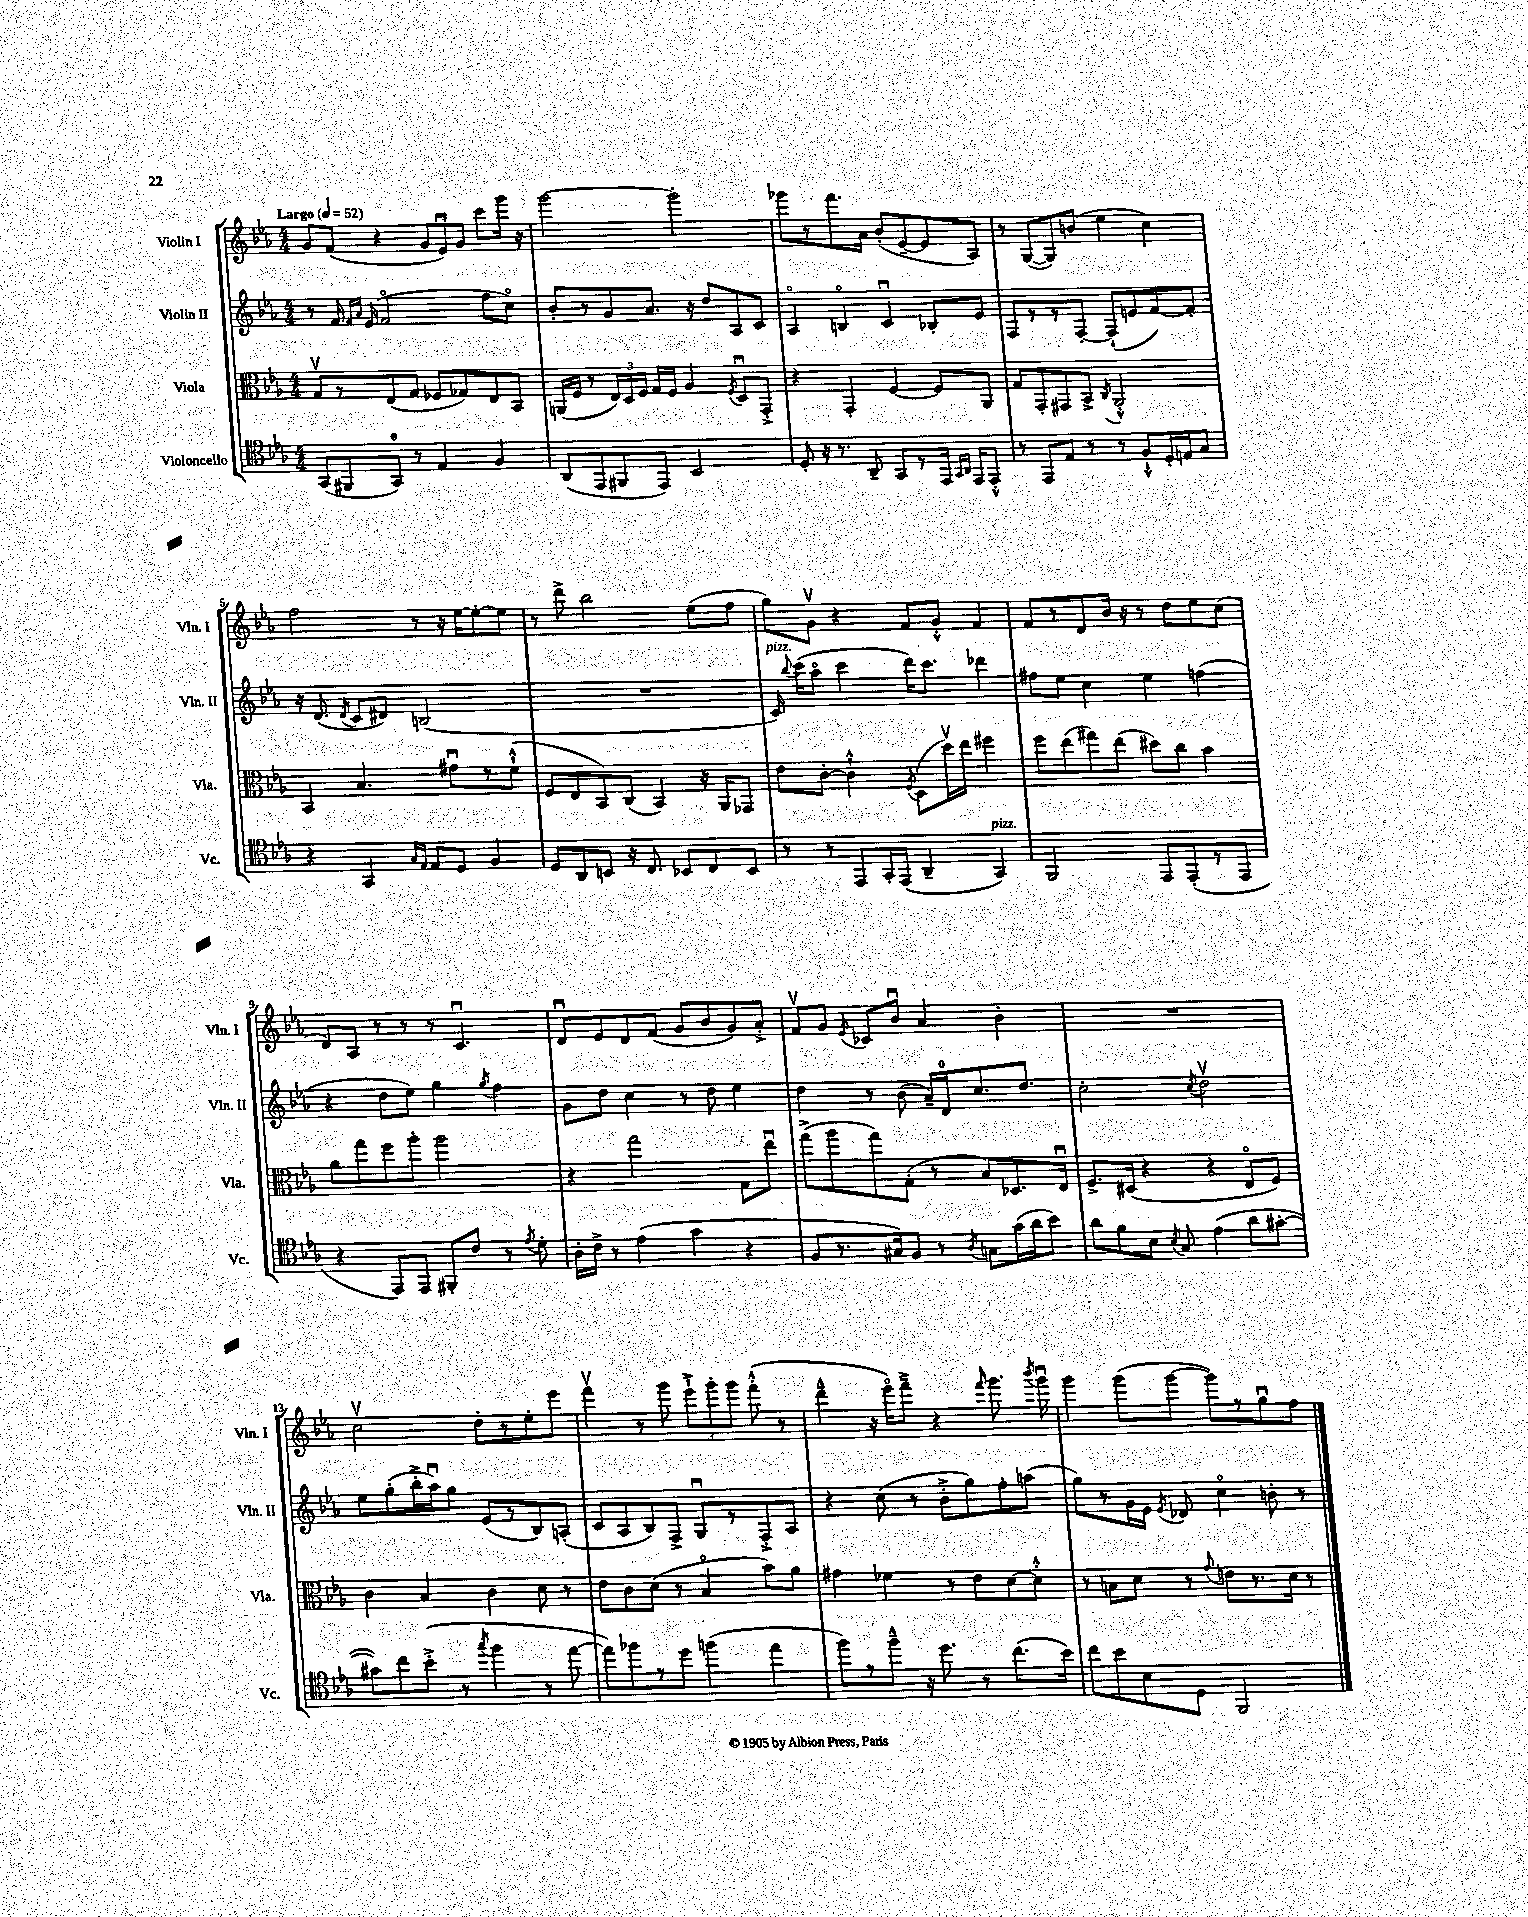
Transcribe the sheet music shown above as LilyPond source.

<<
\new StaffGroup <<
\new Staff = "s0" \with { instrumentName = "Violin I" shortInstrumentName = "Vln. I" } {
    \clef treble \key ees \major \numericTimeSignature \time 4/4 \tempo "Largo" 4 = 52
    \autoBeamOff g'8[ f'8]( r4 \tuplet 3/2 { g'8[ ees'8\downbow) g'8] } c'''8[ g'''16] r16 |
    g'''2~ g'''2-. |
    ges'''8[ r8 f'''8. aes'16] bes'8[-.( ees'8~-- ees'8 aes8]) |
    r8 g8[~( g8) b'8]( ees''4 c''4) |
    f''2 r8 r16 ees''16[~ ees''8~-. ees''8] |
    r8 d'''8-> bes''2 ees''8[( f''8] |
    g''8[) g'8]\upbow r4 f'8[ g'8]-.-^ f'4 |
    f'8[ r8 d'8 bes'16] r16 r8 d''8[ ees''8 c''8]( |
    d'8[) aes8] r8 r8 r8 c'4.\downbow |
    d'8[\downbow ees'8 d'8 f'8]( g'8[ bes'8 g'8) aes'8]-.-> |
    f'8[\upbow g'8] \acciaccatura { ees'8 } ces'8[ bes'8]\downbow aes'4 bes'4-. |
    R1 |
    c''2\upbow d''8[-. r8 ees''8-. ees'''8] |
    f'''4\upbow r8 g'''8 \tuplet 3/2 { ees'''8[-!-> g'''8-. g'''8] } f'''8-.-^( r8 |
    d'''4---^ r16 ees'''16[\flageolet) f'''8]---> r4 \grace { f'''16 } g'''8. \acciaccatura { bes'''8 } g'''16\downbow |
    g'''4 g'''8[( g'''8]~ g'''8[) r8 g''8\downbow f''8] \bar "|." |
}
\new Staff = "s1" \with { instrumentName = "Violin II" shortInstrumentName = "Vln. II" } {
    \clef treble \key ees \major \numericTimeSignature \time 4/4
    \autoBeamOff r8 f'16 \grace { f'16[ aes'16] } ees'16( f'2\flageolet f''8[ c''8]\flageolet) |
    bes'8[-. r8 g'8 aes'8.] r16 d''8[ aes8 c'8] |
    aes4\flageolet b4\flageolet c'4\downbow bes8[-. ees'8] |
    f8[ r8 r8 f8]~-. f8[-!( e'8 f'8~) f'8]-. |
    r16 d'8.( \acciaccatura { d'8 } c'8[ dis'8]) b2( |
    R1 |
    c'16^\markup { \italic "pizz." }) \appoggiatura { bes''8 } c'''16[( aes''8]\flageolet c'''4 d'''16[) c'''8.] des'''4 |
    fis''8[ ees''8] c''4 ees''4 f''4( |
    r4 d''8[ ees''8]) g''4 \acciaccatura { g''8 } f''4 |
    g'8[ d''8] c''4 r8 d''8 ees''4 |
    d''4 r8 bes'8( aes'16[--) d'16-0 c''8. d''8.] |
    c''2-. \acciaccatura { c''8 } d''2\upbow |
    ees''8[ g''8-.( bes''16-.-> aes''16\downbow) g''8] ees'8[( r8 bes8) a8]-.( |
    c'8[ aes8 bes8) f8]-> g8[\downbow r8 f8-.-> aes8] |
    r4 c''8( r8 bes'8[-.-> g''8) f''8-. a''8]( |
    g''8[) r8 g'16 ees'16] \acciaccatura { ees'8 } des'8 c''4\flageolet b'8-. r8 \bar "|." |
}
\new Staff = "s2" \with { instrumentName = "Viola" shortInstrumentName = "Vla." } {
    \clef alto \key ees \major \numericTimeSignature \time 4/4
    \autoBeamOff g8[\upbow r8 ees8( g8] fes8[ ges8) ees8 bes,8] |
    a,16[( f16] r8 \tuplet 3/2 { ees16[) d16 f16] } g16[ f16] aes4 \acciaccatura { f8 } d8[\downbow g,8]-.-> |
    r4 g,4-. f4~ f8[ aes,8] |
    g8[ g,8-. gis,8 bes,8]-> \acciaccatura { c8 } aes,2-.-^ |
    bes,4 bes4. gis'8[\downbow r8 f'8]-!-^( |
    f8[ ees8 bes,8) c8]( bes,4) r16 aes,16[ ges,8] |
    ees'8[ c'8]~-. c'4-!-^ \acciaccatura { f8 } d8[( d''16\upbow) ees''16] fis''4 |
    f''8[ ees''8( gis''8) ees''8]( dis''8[) c''8] bes'4 |
    aes'8[ g''8 f''8 aes''8]-. aes''2 |
    r4 g''2 g8[ ees''8]\downbow |
    g''8[->( aes''8 g''8) g8]-.( r8 bes8[) des8. ees16]\downbow |
    f8.[-> dis16]( r4 r4 ees8[\flageolet f8]) |
    c'4 bes4 c'4 d'8 r8 |
    ees'8[ c'8 d'8]( r8 bes4\flageolet bes'8[) aes'8] |
    gis'4 fes'4 r8 ees'8[ d'8~ d'8]-.-^ |
    r8 b8[ d'8] r8 \appoggiatura { g'8 } e'8[ r8. d'16] r8 \bar "|." |
}
\new Staff = "s3" \with { instrumentName = "Violoncello" shortInstrumentName = "Vc." } {
    \clef tenor \key ees \major \numericTimeSignature \time 4/4
    \autoBeamOff g,8[( fis,8 g,8]-0) r8 ees4 f4 |
    aes,8[( ees,8 fis,8 ees,8]) bes,2 |
    d8-. r16 r8. aes,8-- g,8[ r8 ees,16] \grace { g,16[ aes,16] } ees,16[ ees,8]-.-^ |
    r8 ees,8[ ees8] r8 r8 f8[-!-^ d16-. e16 g8] |
    r4 g,4 \grace { g16[ ees16] } ees8[ d8] f4 |
    d8[ aes,8 b,8] r16 c8. bes,8[ c8 bes,8] |
    r8 r8 ees,8[ g,16-. ees,16]( aes,4-- g,4^\markup { \italic "pizz." }) |
    f,2 ees,8[ ees,8-.( r8 ees,8] |
    r4 ees,8[) ees,8] fis,8[-. c'8] r8 \acciaccatura { ees'8 } d'8-. |
    aes16[-. c'16]-> r8 ees'4( g'4 r4 |
    f8[ r8. gis16) f8] r8 \acciaccatura { aes8 } g8[ g'16( aes'16 bes'8]) |
    aes'8[ f'8 bes8] \acciaccatura { bes8 } g8 ees'4( aes'8[ gis'8]~-. |
    gis'8[) c''8 bes'8]-.->( r8 \acciaccatura { g''8 } f''4 r8 ees''8~ |
    ees''8[) fes''8 r8 d''8] f''4( ees''4 |
    f''8[) r8 f''8]---^ r16 d''8. r8 c''8.[( bes'16]) |
    c''8[ bes'8 bes8 d8] f,2 \bar "|." |
}
>>
>>
